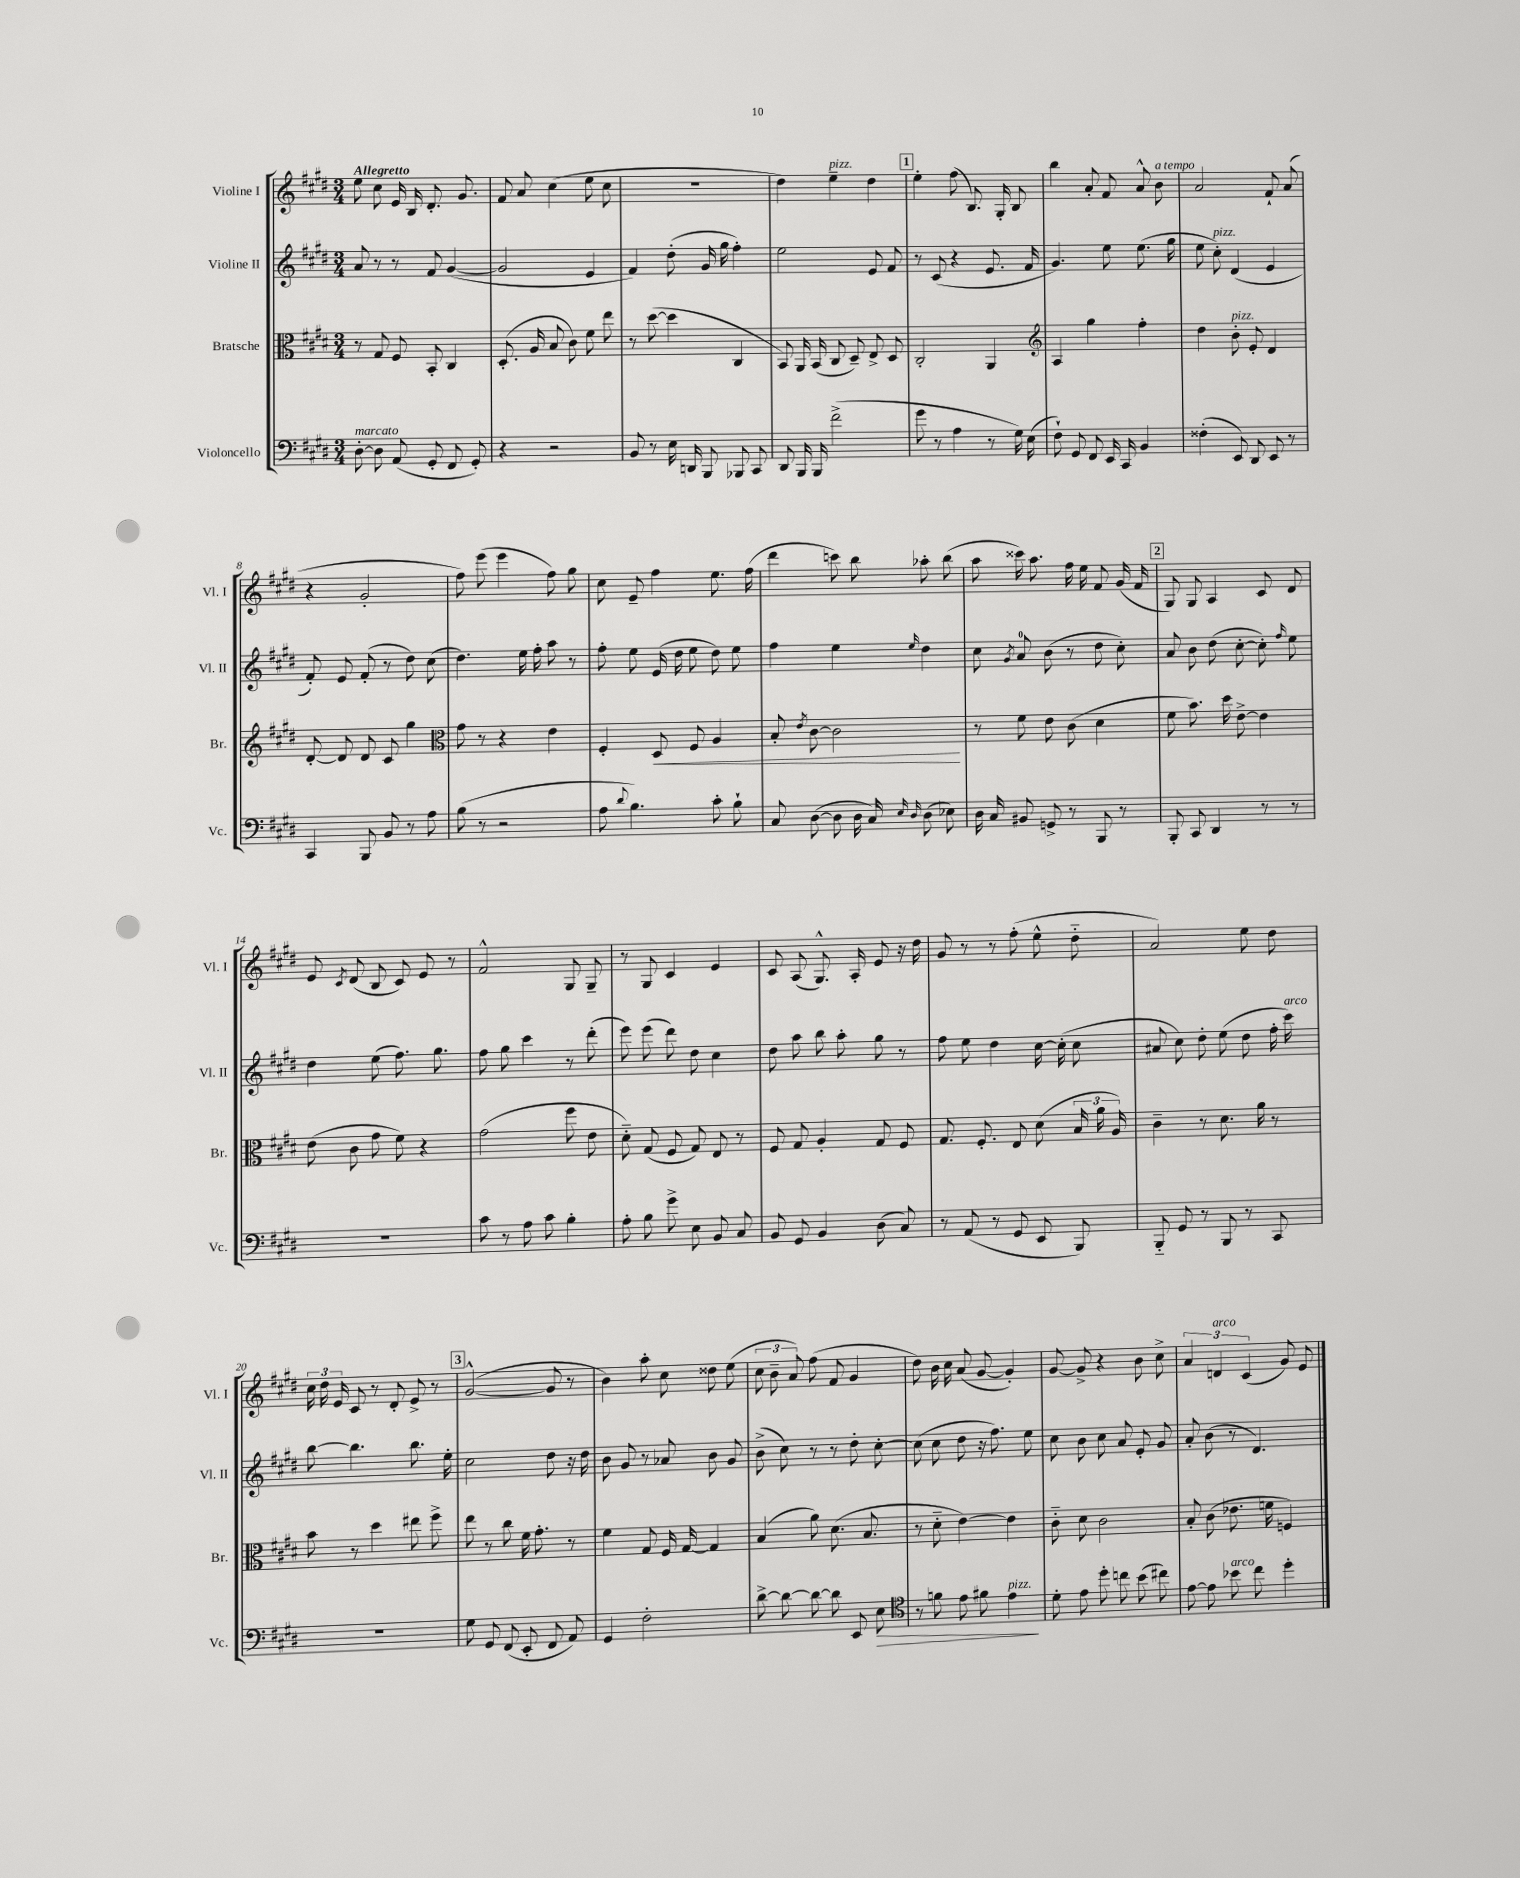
<<
\new StaffGroup <<
\new Staff = "s0" \with { instrumentName = "Violine I" shortInstrumentName = "Vl. I" } {
    \clef treble \key e \major \numericTimeSignature \time 3/4 \tempo "Allegretto"
    \autoBeamOff e''8 cis''8 e'16 b16 dis'8.-. gis'8. |
    fis'8 a'8 cis''4( e''8 cis''8 |
    R2. |
    dis''4) e''4--^\markup { \italic "pizz." } dis''4 |
    \mark \markup { \box "1" } e''4-. fis''8( b8.) gis16-. b8 |
    b''4 a'8-. fis'8 a'8-^ b'8^\markup { \italic "a tempo" } |
    a'2 fis'8-! a'8( |
    r4 gis'2-. |
    fis''8) e'''8( e'''4 fis''8) gis''8 |
    cis''8 e'8-- fis''4 e''8. fis''16( |
    dis'''4 c'''8) b''8 aes''8-. b''8( |
    a''8 cisis'''16) a''8. fis''16 e''16 fis'8 gis'16( fis'16 |
    \mark \markup { \box "2" } gis8) gis8 a4 cis'8 dis'8 |
    e'8 \acciaccatura { cis'8 } dis'8( b8 cis'8) e'8 r8 |
    fis'2-^ gis8 gis8-- |
    r8 gis8 cis'4 e'4 |
    cis'8 a8( gis8.-^) a16-. e'8 r16 dis''16 |
    gis'8 r8 r8 fis''8-.( e''8-^ dis''8-_ |
    a'2) e''8 dis''8 |
    \tuplet 3/2 { cis''16 dis''16 e'16 } cis'8 r8 dis'8-. e'8-> r8 |
    \mark \markup { \box "3" } gis'2~-^( gis'8 r8 |
    b'4) a''8-. cis''8 disis''8 e''8( |
    \tuplet 3/2 { cis''8 b'8-- a'8) } fis''8( fis'8 gis'4 |
    dis''8) b'16 cis''16 a'8( gis'8~ gis'4-.) |
    gis'8~ gis'8-> r4 b'8 cis''8-> |
    \tuplet 3/2 { a'4 d'4^\markup { \italic "arco" } cis'4( } gis'8) e'8 \bar "|." |
}
\new Staff = "s1" \with { instrumentName = "Violine II" shortInstrumentName = "Vl. II" } {
    \clef treble \key e \major \numericTimeSignature \time 3/4
    \autoBeamOff a'8 r8 r8 fis'8 gis'4~( |
    gis'2 e'4 |
    fis'4) dis''8-.( gis'16 gis''16 fis''4-.) |
    e''2 e'8 fis'8 |
    \mark \markup { \box "1" } r8 cis'8( r4 e'8. fis'16 |
    gis'4.) e''8 e''8.( gis''16 |
    e''8 cis''8-.^\markup { \italic "pizz." }) dis'4( e'4 |
    fis'8-.) e'8 fis'8-.( r8 dis''8) cis''8( |
    dis''4.) e''16 fis''16-. a''8 r8 |
    fis''8-. e''8 e'16( dis''16 e''8 dis''8) e''8 |
    fis''4 e''4 \grace { e''16 } dis''4 |
    cis''8 \acciaccatura { gis'8 } a'8-0 b'8( r8 dis''8 cis''8-.) |
    \mark \markup { \box "2" } a'8 b'8 dis''8( cis''8~-. cis''8-.) \grace { fis''16 } e''8 |
    dis''4 e''8( fis''8.) gis''8. |
    fis''8 gis''8 cis'''4 r8 dis'''8-.( |
    e'''8) e'''8( dis'''8) dis''8 cis''4 |
    dis''8 a''8 b''8 a''8-. gis''8 r8 |
    fis''8 e''8 dis''4 cis''16~ cis''16-.( cis''8 |
    ais'8 cis''8) dis''8-. e''8( dis''8 fis''16-. cis'''16^\markup { \italic "arco" }) |
    b''8~ b''4. b''8. e''16-. |
    \mark \markup { \box "3" } cis''2 dis''8 r16 dis''16 |
    b'8 gis'8 r8 aes'8 b'8 gis'8 |
    b'8->( cis''8) r8 r8 dis''8-. cis''8~-. |
    cis''8( cis''8 dis''8 r16 fis''8.) e''8 |
    cis''8 b'8 cis''8 a'8 e'8-. gis'8 |
    a'8-. b'8( r8 dis'4.) \bar "|." |
}
\new Staff = "s2" \with { instrumentName = "Bratsche" shortInstrumentName = "Br." } {
    \clef alto \key e \major \numericTimeSignature \time 3/4
    \autoBeamOff r8 gis8 fis8 b,8-. cis4 |
    dis8.-.( a16 b8 cis'8) fis'8 e''8 |
    r8 dis''8~( dis''4 cis4 |
    b,8) a,16 b,16( cis8 dis8--) e8-> dis8 |
    \mark \markup { \box "1" } cis2-. a,4 |
    \clef treble a4 gis''4 fis''4-. |
    dis''4 b'8-.^\markup { \italic "pizz." } e'8-. dis'4 |
    dis'8~-. dis'8 dis'8 cis'8 gis''4 |
    \clef alto gis'8 r8 r4 e'4 |
    fis4-. dis8\< fis8 a4 |
    b8-. \acciaccatura { e'8 } cis'8~ cis'2\! |
    r8 fis'8 e'8 cis'8( dis'4 |
    \mark \markup { \box "2" } fis'8 b'8.) dis''16 e'8~-> e'4 |
    e'8( cis'8 gis'8 fis'8) r4 |
    gis'2( fis''8 e'8 |
    dis'8-_) gis8( fis8 gis8) e8 r8 |
    fis8 gis8 a4-. gis8 fis8 |
    gis8. fis8.-. e8 dis'8( \tuplet 3/2 { b16 a'16 a16) } |
    cis'4-- r8 dis'8. a'16 r8 |
    b'8 r8 dis''4 eis''8 fis''8-> |
    \mark \markup { \box "3" } e''8 r8 cis''8 fis'16 gis'8.-. r8 |
    fis'4 gis8 fis16 gis16~ gis4 |
    b4( a'8) dis'8.( b8. |
    r8 dis'8-_ e'4~) e'4 |
    cis'8-_ dis'8 cis'2 |
    b8-. cis'8( ees'8. f'16 f4) \bar "|." |
}
\new Staff = "s3" \with { instrumentName = "Violoncello" shortInstrumentName = "Vc." } {
    \clef bass \key e \major \numericTimeSignature \time 3/4
    \autoBeamOff dis8~-.^\markup { \italic "marcato" } dis8 a,8( gis,8-. fis,8 gis,8-.) |
    r4 r2 |
    b,8 r8 e16 d,16 b,,8 bes,,8 cis,8 |
    dis,8 b,,16 b,,16 fis'2->( |
    \mark \markup { \box "1" } gis'8 r8 a4 r8 gis16) e16( |
    fis8-!) gis,8 fis,8 e,16 cis,16 b,4 |
    fisis4-.( e,8) dis,8 e,8 r8 |
    cis,4 b,,8 b,8 r8 a8 |
    b8( r8 r2 |
    a8 \appoggiatura { dis'8 } b4.) cis'8-. b8-! |
    cis8 dis8~( dis8 dis16 cis16) \grace { e16 dis16 } dis8( ees8) |
    dis16 cis16 bis,8 g,8-> r8 b,,8 r8 |
    \mark \markup { \box "2" } b,,8-. cis,8 dis,4 r8 r8 |
    R2. |
    cis'8 r8 a8 cis'8 b4-. |
    a8-. b8 gis'8-> e8 b,8 cis8 |
    b,8 gis,8 b,4 dis8( cis8) |
    r8 a,8( r8 gis,8 e,8 b,,8) |
    b,,8-_ gis,8 r8 b,,8 r8 cis,8 |
    R2. |
    \mark \markup { \box "3" } gis8 gis,8 fis,8( e,8-. fis,8 a,8) |
    gis,4 fis2-. |
    dis'8~-> dis'8~ dis'8~ dis'8 e,8 e8\> |
    \clef tenor r8 f'8 e'8 fis'8 e'4\!^\markup { \italic "pizz." } |
    dis'8-. e'8 dis''8-. c''8 b'8( cis''8) |
    e'8~ e'8 bes'8^\markup { \italic "arco" } cis''8 dis''4-. \bar "|." |
}
>>
>>
